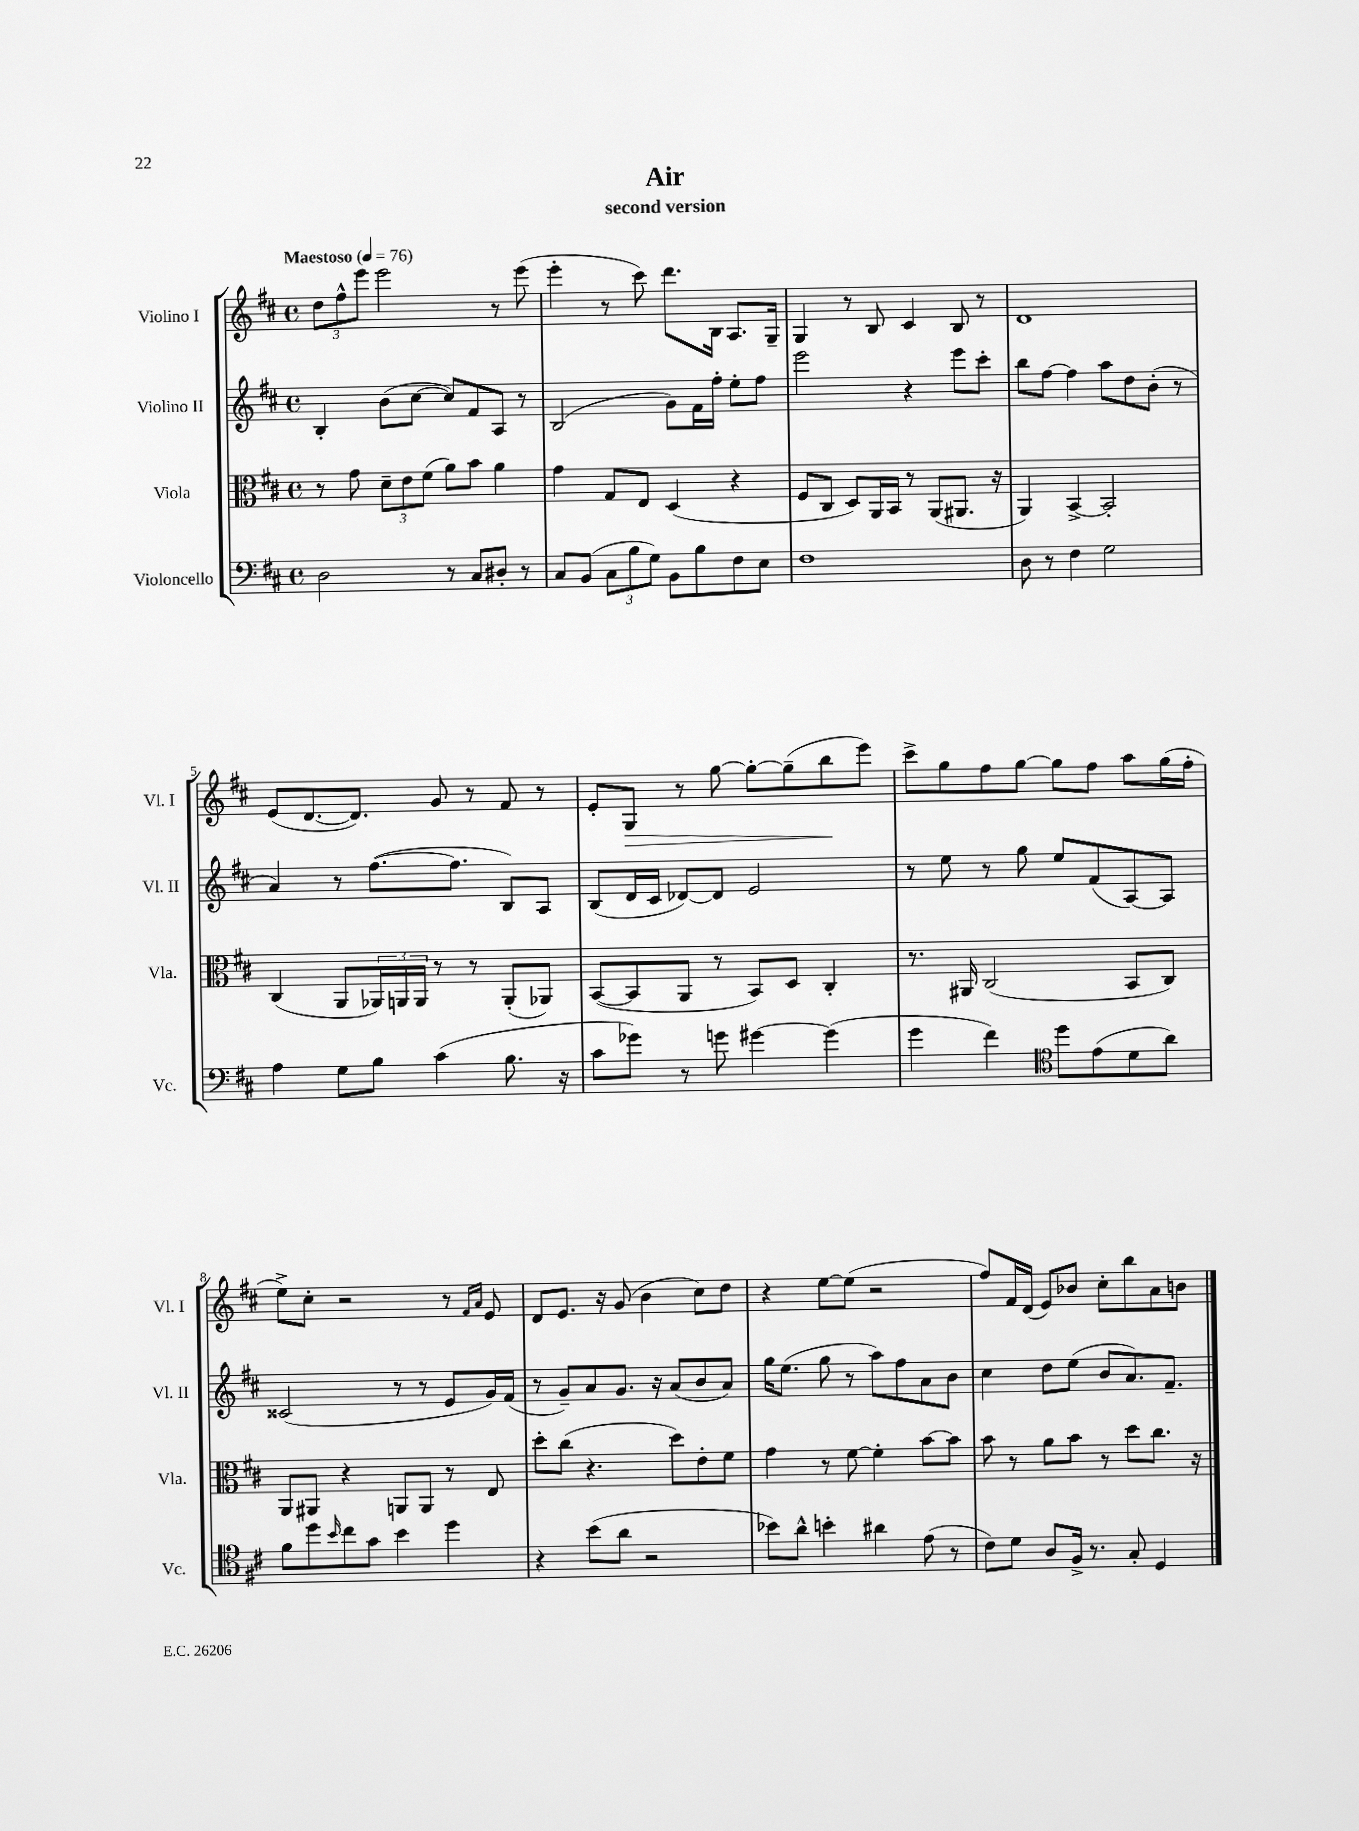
\header { title = "Air" subtitle = "second version" }
<<
\new StaffGroup <<
\new Staff = "s0" \with { instrumentName = "Violino I" shortInstrumentName = "Vl. I" } {
    \clef treble \key d \major \defaultTimeSignature \time 4/4 \tempo "Maestoso" 4 = 76
    \tuplet 3/2 { d''8 fis''8-^ e'''8 } e'''2 r8 e'''8( |
    e'''4-. r8 cis'''8) d'''8. b16 a8. g16-- |
    g4 r8 b8 cis'4 b8 r8 |
    d'1 |
    e'8( d'8.~ d'8.) g'8 r8 fis'8 r8 |
    e'8-. g8\> r8 g''8~ g''8~-. g''8--( b''8\! e'''8) |
    cis'''8-> g''8 fis''8 g''8~ g''8 fis''8 a''8 g''16( fis''16-. |
    e''8->) cis''8-. r2 r8 \grace { fis'16 a'16 } e'8 |
    d'8 e'8. r16 g'8( b'4 cis''8) d''8 |
    r4 e''8~ e''8( r2 |
    fis''8) fis'16 d'16( e'8) bes'8 cis''8-. b''8 a'8 b'8 \bar "|." |
}
\new Staff = "s1" \with { instrumentName = "Violino II" shortInstrumentName = "Vl. II" } {
    \clef treble \key d \major \defaultTimeSignature \time 4/4
    b4-. b'8( cis''8~ cis''8) fis'8 a8 r8 |
    b2( g'8) fis'16 fis''16-. e''8-. fis''8 |
    e'''2 r4 e'''8 cis'''8-. |
    b''8 fis''8~ fis''4 a''8 d''8 b'8-.( r8 |
    a'4) r8 fis''8.~( fis''8. b8) a8 |
    b8( d'16 cis'16 des'8~) des'8 e'2 |
    r8 e''8 r8 g''8 e''8 fis'8( a8~) a8 |
    cisis'2( r8 r8 e'8 g'16) fis'16( |
    r8 g'8--) a'8 g'8. r16 a'8( b'8 a'8) |
    g''16 e''8.( g''8 r8 a''8) fis''8 a'8 b'8 |
    cis''4 d''8 e''8( b'8 a'8.) fis'8.-- \bar "|." |
}
\new Staff = "s2" \with { instrumentName = "Viola" shortInstrumentName = "Vla." } {
    \clef alto \key d \major \defaultTimeSignature \time 4/4
    r8 g'8 \tuplet 3/2 { d'8-- e'8 fis'8( } a'8) b'8 a'4 |
    g'4 g8 e8 d4( r4 |
    fis8 cis8 d8) a,16 b,16 r8 a,8( ais,8. r16 |
    a,4) b,4~-> b,2-. |
    cis4( a,8 \tuplet 3/2 { aes,16) a,16 a,16 } r8 r8 a,8-.( aes,8) |
    b,8~( b,8 a,8 r8 b,8) d8 cis4-. |
    r8. ais,16 cis2( b,8 cis8) |
    a,8 ais,8 r4 a,8 a,8 r8 e8 |
    d''8-. cis''8( r4. d''8) e'8-. fis'8 |
    g'4 r8 fis'8~ fis'4-. b'8~ b'8 |
    b'8 r8 a'8 b'8 r8 d''8 cis''8. r16 \bar "|." |
}
\new Staff = "s3" \with { instrumentName = "Violoncello" shortInstrumentName = "Vc." } {
    \clef bass \key d \major \defaultTimeSignature \time 4/4
    d2 r8 cis8 dis8-. r8 |
    cis8 b,8( \tuplet 3/2 { cis8 b8 g8) } b,8 b8 fis8 e8 |
    fis1 |
    d8 r8 fis4 g2 |
    a4 g8 b8 cis'4( b8. r16 |
    cis'8 ges'8) r8 g'8 gis'4~ gis'4( |
    g'4 fis'4) \clef tenor d''8 e'8( d'8 a'8) |
    fis'8 d''8 \grace { b'16 } cis''8 g'8 b'4 d''4 |
    r4 b'8( a'8 r2 |
    bes'8) a'8-^ b'4-. ais'4 e'8( r8 |
    cis'8) d'8 a8 fis16-> r8. g8-. d4 \bar "|." |
}
>>
>>
